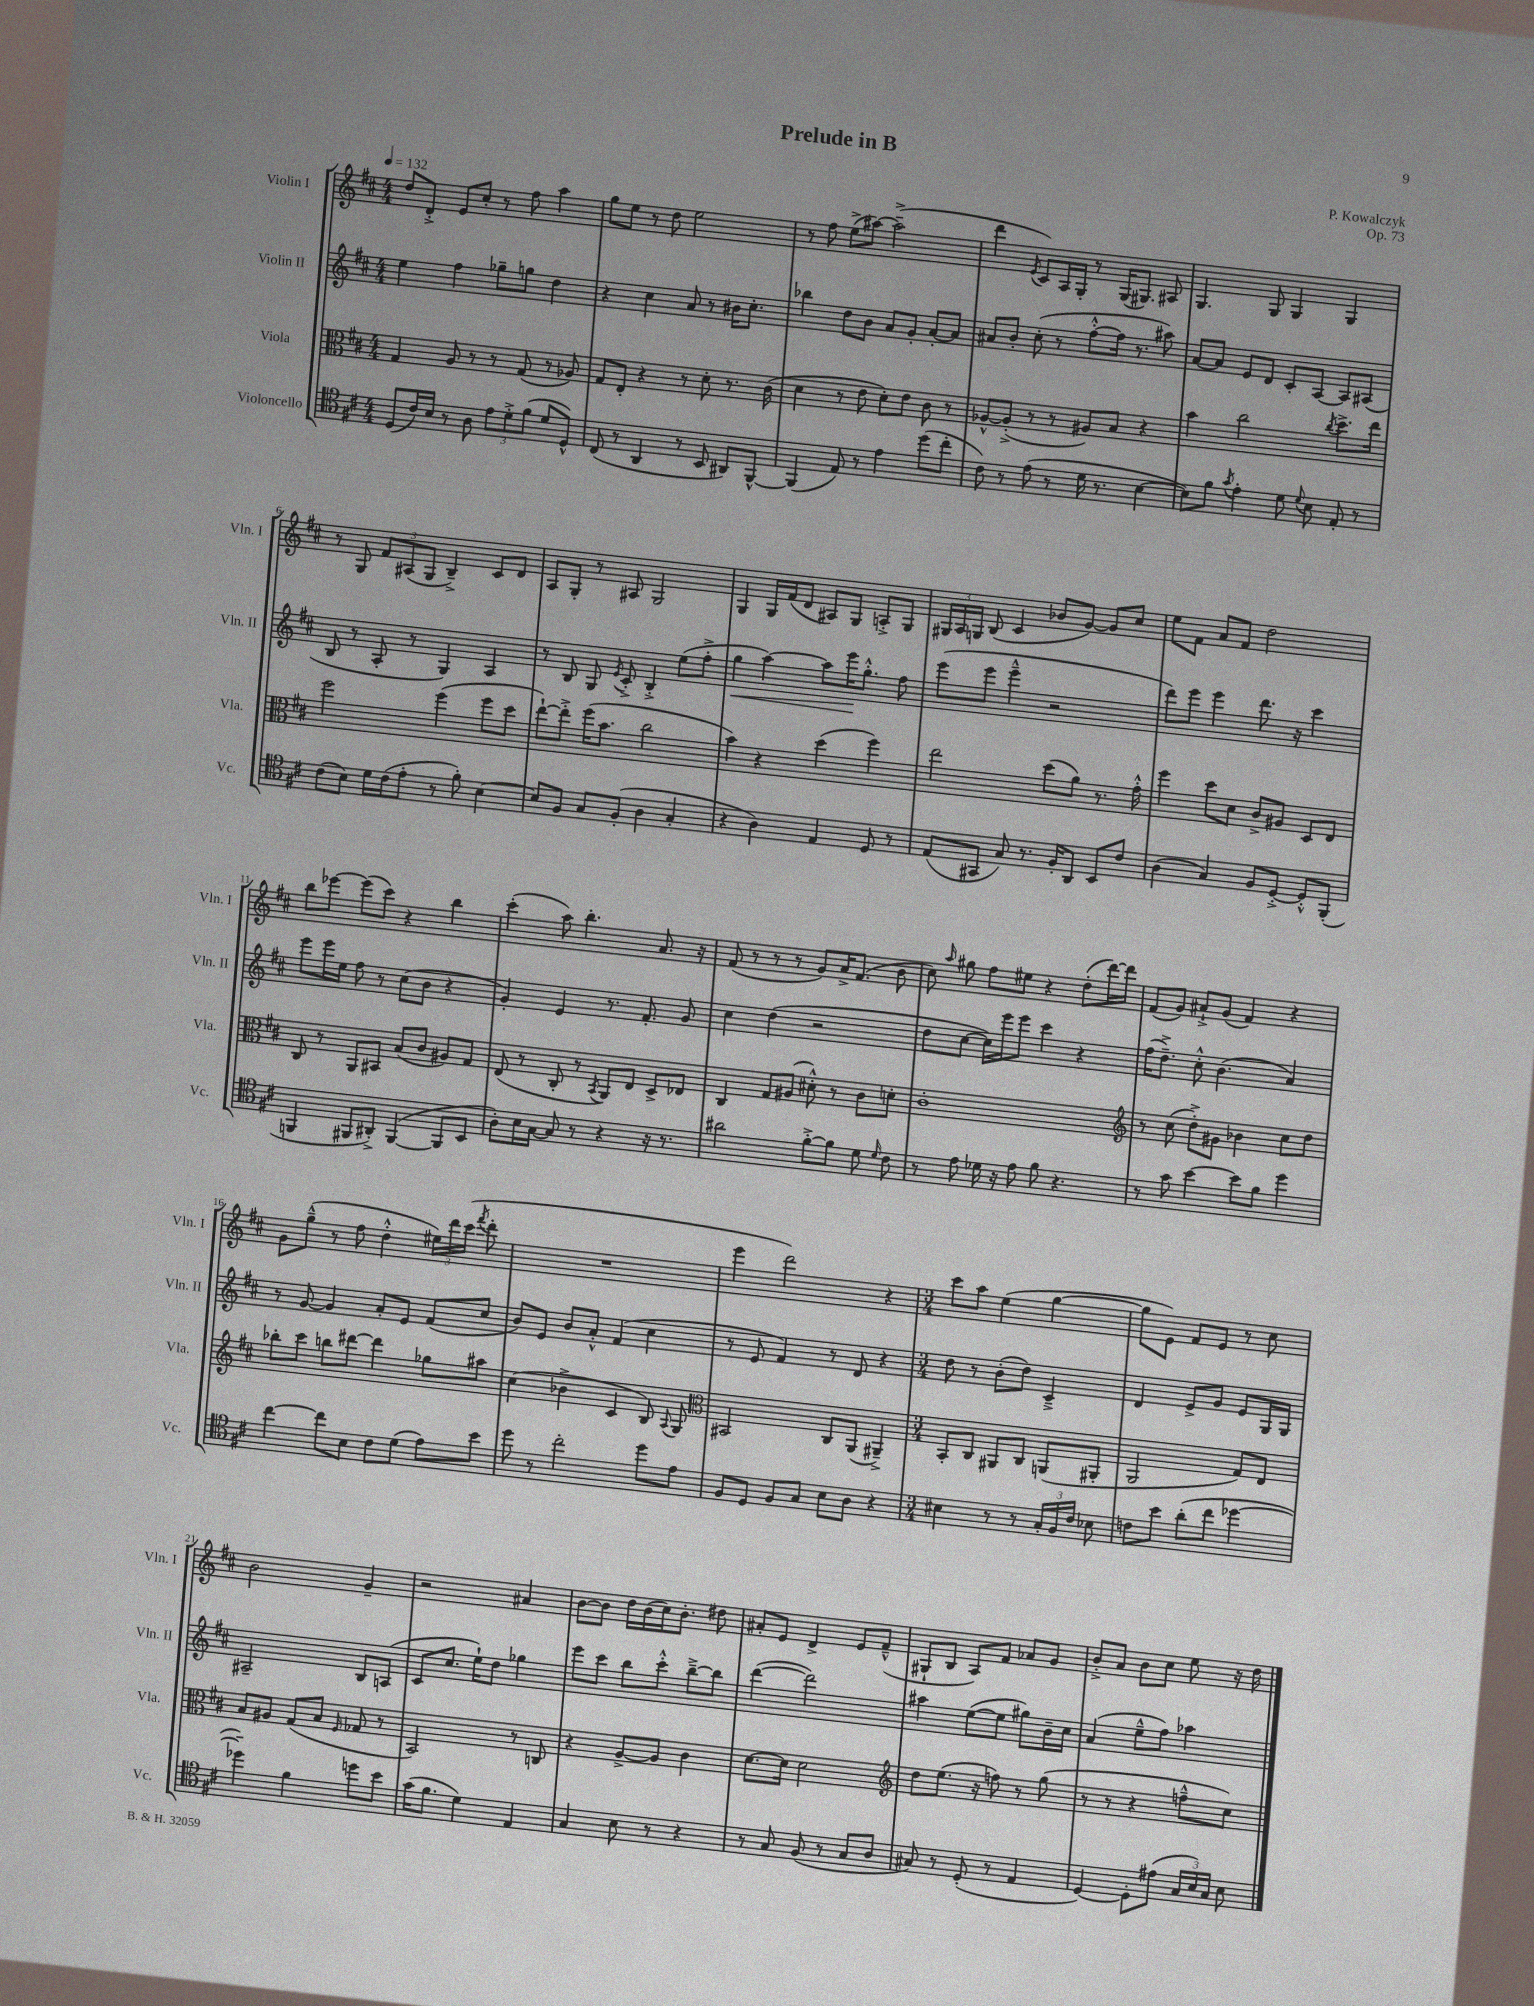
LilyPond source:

\header { title = "Prelude in B" composer = "P. Kowalczyk" opus = "Op. 73" }
<<
\new StaffGroup <<
\new Staff = "s0" \with { instrumentName = "Violin I" shortInstrumentName = "Vln. I" } {
    \clef treble \key d \major \numericTimeSignature \time 4/4 \tempo 4 = 132
    \autoBeamOff d''8[ d'8]-.-> e'8[ cis''8]-. r8 fis''8 a''4 |
    g''8[ e''8] r8 d''8 e''2 |
    r8 fis''8 e''8[->( ais''8]~) ais''2--->( |
    d'''4 \acciaccatura { e'8 } cis'8[) a16 g16]-. r8 g16[( gis8.]) ais8 |
    g4. g8 g4 g4 |
    r8 g8 \tuplet 3/2 { fis'8[ ais8( g8] } b4--->) cis'8[ d'8] |
    a8[ g8]-. r8 ais8 g2 |
    g4 g16[ fis'16( d'8] ais8[) g8] a8[-.-> g8] |
    \tuplet 3/2 { gis16[ a16 g16] } b8( cis'4 bes'8[ g'8]~) g'8[ cis''8] |
    e''8[ fis'8] a'8[ fis'8] d''2 |
    b''8[ ees'''8]~ ees'''8[( cis'''8]) r4 b''4 |
    cis'''4-.( a''8) b''4.-. a'8. r16 |
    fis'8( r8 r8 r8 g'8[) a'16-> fis'8.]( b'8 |
    cis''8) \grace { a''16 } gis''8 fis''8[ eis''8] r4 d''8[-.( d'''16~) d'''16] |
    fis'8[( g'8]) ais'8[-!-> g'8]( fis'4) r4 |
    g'8[ g''8]---^( r8 fis''8 d''4-.-^ \tuplet 3/2 { eis''16[) d'''16 cis'''16]( } \acciaccatura { fis'''8 } d'''8-. |
    R1 |
    e'''4 d'''2) r4 |
    \numericTimeSignature \time 3/4 cis'''8[ a''8] e''4( g''4~ |
    g''8[ e'8]) fis'8[ e'8] r8 cis''8 |
    b'2 g'4-- |
    r2 ais'4 |
    b'8[~ b'8] d''16[ b'16( cis''16) b'8.]-. dis''8 |
    ais'8[-. e'8] d'4-> e'8[ fis'8]---^( |
    gis8[-! b8] a8[) fis'8] aes'8[ g'8] |
    b'8[-.-> a'8] b'8[ cis''8] e''8 r16 d''16 \bar "|." |
}
\new Staff = "s1" \with { instrumentName = "Violin II" shortInstrumentName = "Vln. II" } {
    \clef treble \key d \major \numericTimeSignature \time 4/4
    \autoBeamOff e''4 fis''4 ges''8[-- g''8] d''4 |
    r4 cis''4 a'8 r8 bis'16[ cis''8.]-. |
    bes''4 d''8[ b'8] a'8[ g'8]-. a'8[~-. a'8] |
    ais'8[ b'8]-. cis''8-.( r8 fis''8[~-.-^ fis''16] r8. ais''8) |
    a'8[~ a'8] e'8[ d'8] cis'8[-. a8]~ a8[ ais8]( |
    b8 r8 a8-. r8 g4) a4 |
    r8 b8 g8 \acciaccatura { e'8 } cis'8-.-> b4-.-> e''8[( fis''8]-.-> |
    g''4\< a''4~) a''8[ e'''16\! g''8.]-.-^ fis''8 |
    e'''8[( e'''8] e'''4---^ r2 |
    d'''8[) e'''8] e'''4 d'''8. r16 cis'''4 |
    e'''8[ e'''16 e''16] fis''8 r8 cis''8[( b'8] r4 |
    g'4-.) e'4 r8. fis'8.-. g'8 |
    cis''4 d''4( r2 |
    d''8[ cis''8]~ cis''16[) e'''16 e'''8] cis'''4 r4 |
    fis''16[( d''8.]--->) cis''8-.-^ b'4.( a'4) |
    r8 g'8~ g'4 a'8[-. e'8] fis'8[( cis''8] |
    b'8[) e'8] b'8[ a'8]-.-^ fis'4( cis''4 |
    r8 e'8 fis'4) r8 d'8 r4 |
    \numericTimeSignature \time 3/4 d''8 r8 b'8[-.( d''8]) cis'4---> |
    d'4 e'8[-> g'8] e'8[ g16 g16] |
    ais2-- b8[ a8]( |
    cis'8[ cis''8.] e''16[-!) d''8] ges''4 |
    e'''8[ cis'''8] b''8[ cis'''8]-.-^ b''8[~---> b''8] |
    d'''4~( d'''2) |
    ais''4 e''8[~( e''8] gis''8[) b'16-- cis''16] |
    a'4( e''8[---^ fis''8]) aes''4 \bar "|." |
}
\new Staff = "s2" \with { instrumentName = "Viola" shortInstrumentName = "Vla." } {
    \clef alto \key d \major \numericTimeSignature \time 4/4
    \autoBeamOff g4 a8 r8 r8 g8( r8 aes8) |
    g8[ e8]-. r4 r8 d'8-. r8. cis'16( |
    d'4 r8 e'8 d'8[-.) e'8] cis'8 r8 |
    aes8[~-^ aes8]-.->( r8 r8 ais8[) b8] r4 |
    b'4 cis''2 \acciaccatura { cis''8 } d''8.[-> e''16] |
    fis''2 fis''4( fis''8[ d''8] |
    e''8[~-!) e''8]-.-> fis''16[( b'8.] cis''2 |
    b'4) r4 d''4( fis''4) |
    e''2 d''8[( a'8]) r8. g'16-.-^ |
    fis''4 d''8[ d'8] cis'8[-> ais8] d8[ e8] |
    cis8 r8 a,8[ bis,8] b8[( cis'8] ais8[) g8] |
    e8( r8 cis8-. r8 \acciaccatura { b,8 } a,8[) e8] d8[-> ees8] |
    cis4 g8[ ais8]( dis'8-.-^) r8 cis'8[ d'8]-. |
    cis'1-. |
    \clef treble r8 cis''8( d''8[-.->) gis'8] bes'4 cis''8[ d''8] |
    bes''8[-. cis'''8] b''8[ dis'''8]~ dis'''4 ges''8[ ais''8] |
    cis''4( bes'4-> cis'4 b8) \appoggiatura { a8 } g8 |
    \clef alto bis,2 cis8[ a,8]( ais,4--->) |
    \numericTimeSignature \time 3/4 b,8[-. cis8] ais,8[ cis8] a,8[( ais,8]-. |
    a,2 g8[) e8] |
    b8[ ais8] g8[( b8] \grace { fis16 } ges8 r8 |
    b,2) r8 c8 |
    r4 a8[~-> a8] cis'4 |
    d'8.[~ d'16] d'2 |
    \clef treble d''8[ e''8.]( r16 f''8) r8 g''8( |
    r8 r8 r4 f''8[---^ cis''8]) \bar "|." |
}
\new Staff = "s3" \with { instrumentName = "Violoncello" shortInstrumentName = "Vc." } {
    \clef tenor \key d \major \numericTimeSignature \time 4/4
    \autoBeamOff d8[( cis'16) b16] r8 a8 \tuplet 3/2 { e'8[ d'8-.-> fis'8]( } d'8[ d8]-^) |
    cis8( r8 a,4 r8 b,8 ais,8[) fis,8]~-^ |
    fis,4( e8) r8 e'4 d''8[( cis''8]-. |
    cis'8) r8 e'8( r8 d'16 r8. b4~ |
    b8[) fis'8] \acciaccatura { g'8 } e'4-. d'8 \appoggiatura { d'8 } b8 e8-. r8 |
    cis'8[( b8]) d'16[ cis'16( e'8]-. r8 fis'8-.) b4~ |
    b8[ fis8] g8[ fis8]-.( a4 g4-. |
    r4 a4) e4 d8 r8 |
    e8[( gis,8] g8) r8. fis16[-. a,8] b,8[ cis'8] |
    a4( g4) fis8[ d8]~-.-> d8[-.-^ fis,8]-.( |
    f,4 fis,8[ ais,8]-.->) fis,4~( fis,8[ b,8] |
    a8[-.) b16 g16]~ g8 r8 r4 r16 r8. |
    ais'2 fis'8[~-.-> fis'8] d'8 \grace { d'16 } cis'8 |
    r8 e'8 des'16 r16 e'8 fis'8 r4. |
    r8 g'8 b'4~ b'8[ fis'8] d''4 |
    cis''4~ cis''8[ b8] cis'8[ d'8]( e'8[) b'8] |
    d''8 r8 cis''2-. d''8[ e'8] |
    fis8[ d8] fis8[ g8] b8[ a8] r4 |
    \numericTimeSignature \time 3/4 bis4 r8 r8 \tuplet 3/2 { g16[-. fis16 cis'16] } bes8 |
    c'8[ b'8] a'8[-.( cis''8] des''4~ |
    des''4--) fis'4 d''8[ b'8] |
    g'16[( fis'8.] d'4) e4 |
    g4 b8 r8 r4 |
    r8 g8 fis8( r8 g8[ a8] |
    gis8) r8 d8-.( r8 e4 |
    d4~) d8[-. eis'8]( \tuplet 3/2 { g16[ b16) g16] } b8 \bar "|." |
}
>>
>>
